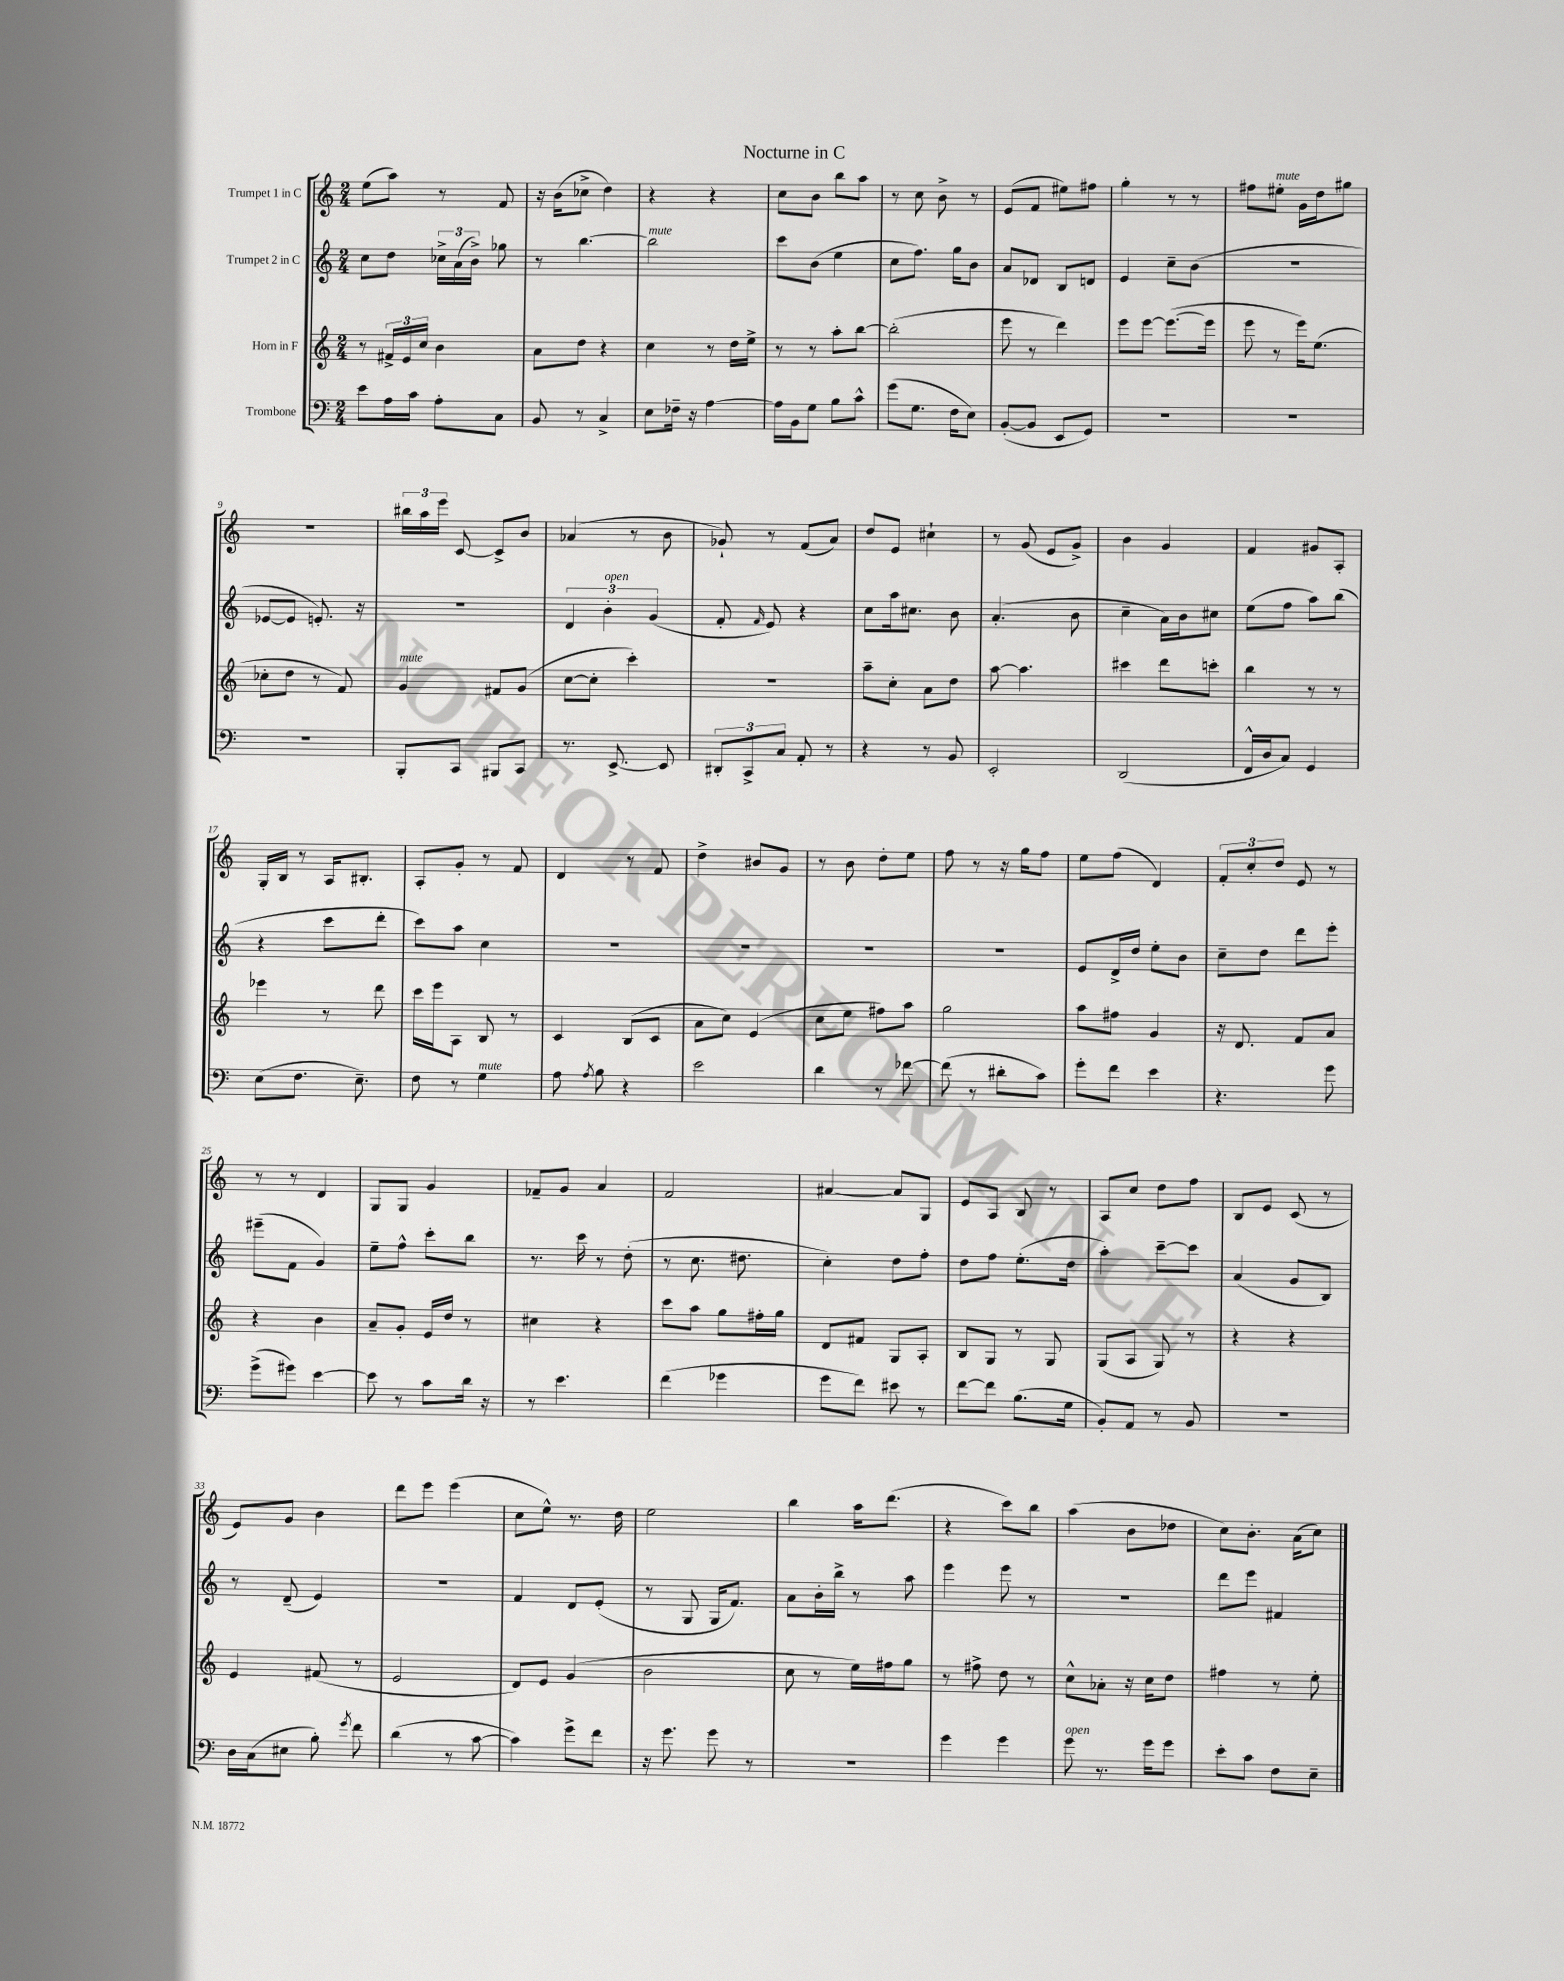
\header { title = "Nocturne in C" }
<<
\new StaffGroup <<
\new Staff = "s0" \with { instrumentName = "Trumpet 1 in C" } {
    \clef treble \key c \major \numericTimeSignature \time 2/4
    \autoBeamOff e''8[( a''8]) r8 f'8 |
    r16 b'16[( ces''8]-> d''4) |
    r4 r4 |
    c''8[ b'8] b''8[ a''8] |
    r8 c''8 b'8-> r8 |
    e'8[( f'8] eis''8[) fis''8] |
    g''4-. r8 r8 |
    fis''8[ eis''8]-.^\markup { \italic "mute" } g'16[ d''16 gis''8] |
    r2 |
    \tuplet 3/2 { bis''16[ a''16 e'''16] } c'8~ c'8[-> b'8] |
    aes'4( r8 b'8 |
    ges'8-!) r8 f'8[( a'8]) |
    d''8[ e'8] cis''4-! |
    r8 g'8( e'8[ g'8]->) |
    b'4 g'4 |
    f'4 gis'8[ a8]-. |
    g16[-. b16] r8 a16[ bis8.]-. |
    a8[-. g'8]-. r8 f'8 |
    d'4 r8 f'8 |
    d''4-> bis'8[ g'8] |
    r8 b'8 d''8[-. e''8] |
    f''8 r8 r16 g''16[ f''8] |
    e''8[ f''8]( d'4) |
    \tuplet 3/2 { f'8[-. c''8-. d''8] } e'8 r8 |
    r8 r8 d'4 |
    g8[ g8] g'4 |
    fes'8[-- g'8] a'4 |
    f'2 |
    ais'4~ ais'8[ g8] |
    e'8[ a8] b8 r8 |
    a8[ c''8] d''8[ f''8] |
    b8[ e'8] c'8( r8 |
    e'8[) g'8] b'4 |
    d'''8[ e'''8] e'''4( |
    c''8[ e''8]-^) r8. d''16 |
    e''2 |
    b''4 a''16[ d'''8.]( |
    r4 c'''8[) b''8] |
    a''4( b'8[ des''8] |
    c''8[) b'8.]-. a'16[( c''8]) \bar "|." |
}
\new Staff = "s1" \with { instrumentName = "Trumpet 2 in C" } {
    \clef treble \key c \major \numericTimeSignature \time 2/4
    \autoBeamOff c''8[ d''8] \tuplet 3/2 { ces''16[-> a'16( b'16]->) } ges''8 |
    r8 b''4.~ |
    b''2^\markup { \italic "mute" } |
    c'''8[ b'8]( e''4 |
    c''8[ f''8.]) g''16[ b'8] |
    a'8[ des'8] b8[ d'8] |
    e'4 c''8[-- b'8]( |
    r2 |
    ees'8[~ ees'8] e'8.-.) r16 |
    r2 |
    \tuplet 3/2 { d'4 b'4-.^\markup { \italic "open" } g'4( } |
    f'8-. \grace { f'16 } e'8) r4 |
    c''8[ a''16 cis''8.] b'8 |
    a'4.-.( b'8 |
    c''4-- a'16[) b'16 cis''8] |
    e''8[( f''8] a''8[) b''8]( |
    r4 c'''8[ d'''8]-. |
    c'''8[) a''8] c''4 |
    R2 |
    R2 |
    R2 |
    R2 |
    e'8[ d'16-> d''16] e''8[-. b'8] |
    c''8[-- d''8] d'''8[ e'''8]-. |
    eis'''8[--( f'8] g'4) |
    e''8[-- f''8]-^ c'''8[-. b''8] |
    r8. c'''16 r8 d''8-.( |
    r8 c''8. dis''8. |
    c''4-.) d''8[ f''8]-. |
    d''8[ f''8] e''8.[-.( d''16] |
    a''4-.) c'''8[~-- c'''8] |
    a'4( g'8[ b8]) |
    r8 d'8--( e'4) |
    R2 |
    f'4 d'8[ e'8]-.( |
    r8 g8 g16[ f'8.]) |
    a'8[ b'16-. b''16]-> r8 a''8 |
    e'''4 e'''8 r8 |
    r2 |
    d'''8[ e'''8] fis'4 \bar "|." |
}
\new Staff = "s2" \with { instrumentName = "Horn in F" } {
    \clef treble \key c \major \numericTimeSignature \time 2/4
    \autoBeamOff r8 \tuplet 3/2 { fis'16[-> e'16 c''16] } b'4 |
    a'8[ d''8] r4 |
    c''4 r8 d''16[ e''16]-> |
    r8 r8 a''8[-. b''8]~ |
    b''2-.( |
    e'''8 r8 d'''4) |
    e'''8[ e'''8]~ e'''8.[~( e'''16] |
    e'''8 r8 e'''16[) e''8.]( |
    ces''8[-. d''8] r8 f'8) |
    g'4^\markup { \italic "mute" } fis'8[ g'8]( |
    c''8[~ c''8]-. c'''4-.) |
    r2 |
    a''8[-- c''8]-. a'8[ d''8] |
    a''8~ a''4. |
    cis'''4 d'''8[ c'''8]-. |
    b''4 r8 r8 |
    ees'''4 r8 d'''8 |
    c'''16[ e'''16 a8] b8 r8 |
    c'4 b8[( c'8] |
    a'8[ c''8]) e'4( |
    c''8[ e''8] fis''8[) a''8] |
    g''2 |
    a''8[ fis''8] g'4 |
    r16 d'8. f'8[ a'8] |
    r4 b'4 |
    a'8[-- g'8]-. e'16[ d''16] r8 |
    cis''4 r4 |
    c'''8[ a''8] g''8[ fis''16-. g''16] |
    d'8[ fis'8] g8[ a8]-. |
    b8[ g8] r8 g8 |
    g8[( a8] g8) r8 |
    r4 r4 |
    e'4 fis'8( r8 |
    e'2 |
    d'8[) e'8] g'4( |
    b'2 |
    c''8 r8 e''16[) fis''16 g''8] |
    r8 fis''8-> d''8 r8 |
    c''8[-^ aes'8]-. r16 c''16[ d''8] |
    fis''4 r8 e''8-. \bar "|." |
}
\new Staff = "s3" \with { instrumentName = "Trombone" } {
    \clef bass \key c \major \numericTimeSignature \time 2/4
    \autoBeamOff e'8[ a16 c'16] a8[-. c8] |
    b,8 r8 c4-> |
    e8[ fes16]-- r16 a4~ |
    a16[ b,16 g8] b8[ c'8]-^ |
    g'8[( g8.] f16[ e8]) |
    b,8[~-.( b,8] e,8[ g,8]) |
    R2 |
    R2 |
    R2 |
    b,,8[-. c,8] bis,,8[ c,8] |
    r8. e,8.~-> e,8 |
    \tuplet 3/2 { dis,8[-. c,8-> c8] } a,8-. r8 |
    r4 r8 b,8 |
    e,2-. |
    d,2( |
    f,16[-^ d16 c8]) g,4 |
    e8[( f8.] e8.--) |
    f8 r8 g4^\markup { \italic "mute" } |
    a8 \acciaccatura { a8 } b8 r4 |
    e'2 |
    d'4 r8 fes'8~ |
    fes'8( r8 dis'8[-. c'8]) |
    g'8[-. f'8] e'4 |
    r4. g'8 |
    g'8[->( gis'8]) e'4~ |
    e'8 r8 c'8[ d'16] r16 |
    r8 e'4. |
    f'4( ges'4 |
    g'8[ f'8]) eis'8 r8 |
    f'8[~ f'8] b8.[( g16] |
    b,8[-.) a,8] r8 b,8 |
    r2 |
    d16[ c16( eis8] b8-.) \acciaccatura { g'8 } f'8 |
    d'4( r8 c'8~ |
    c'4) g'8[-> f'8] |
    r16 g'8. g'8 r8 |
    R2 |
    g'4 g'4 |
    g'8^\markup { \italic "open" } r8. g'16[ g'8] |
    e'8[-. c'8] f8[ e8]-- \bar "|." |
}
>>
>>
